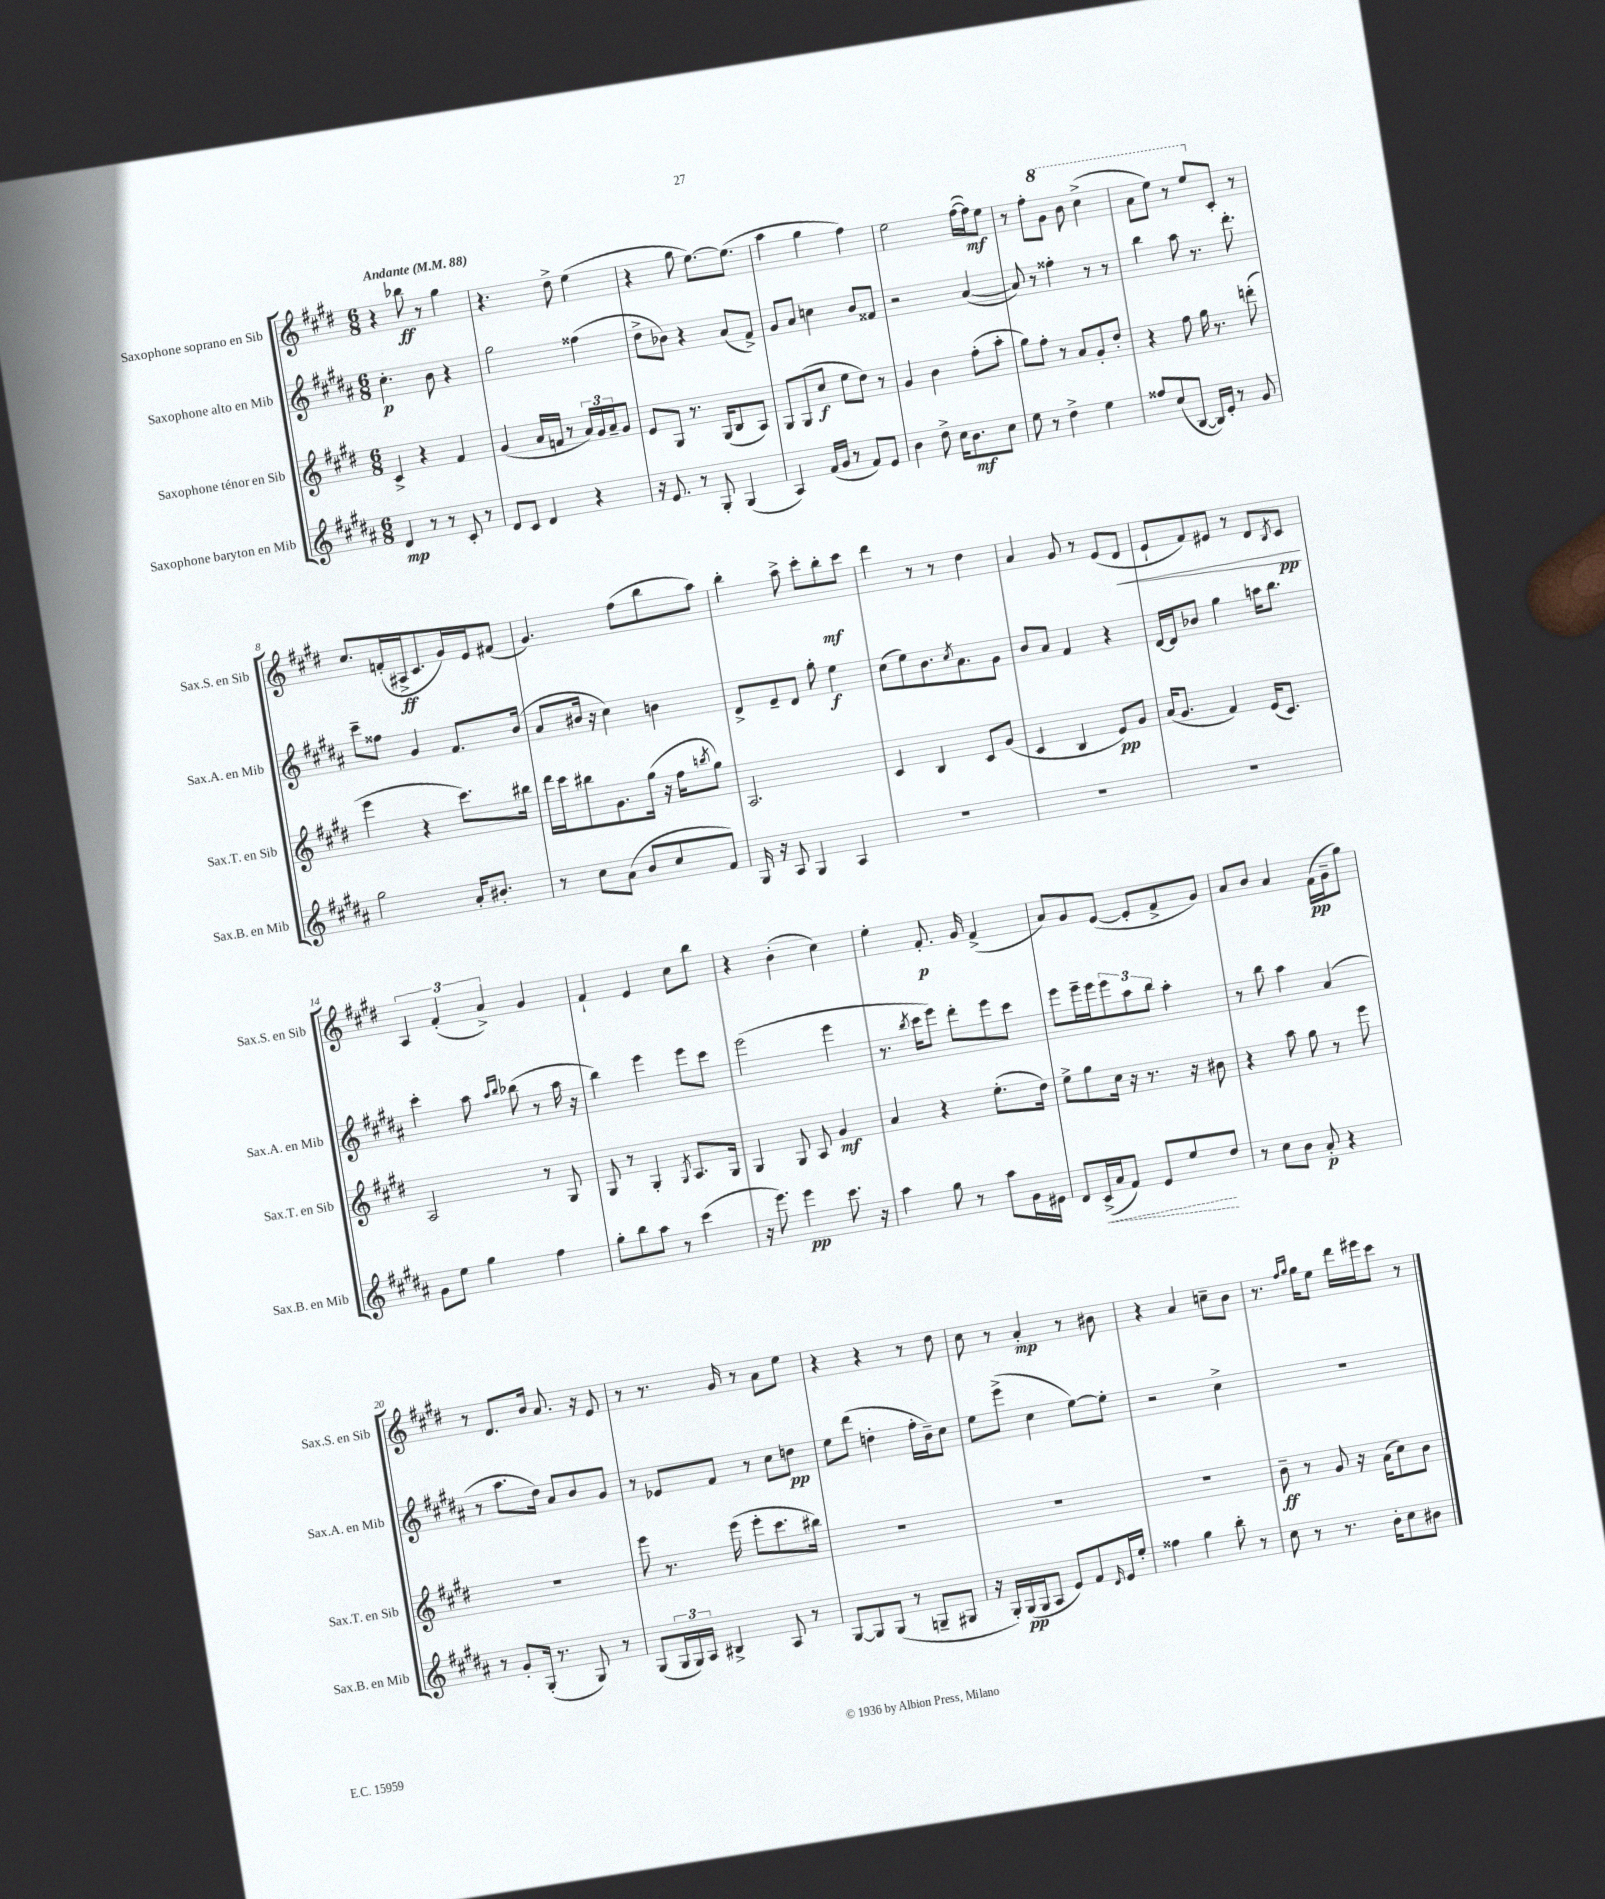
<<
\new StaffGroup <<
\new Staff = "s0" \with { instrumentName = "Saxophone soprano en Sib" shortInstrumentName = "Sax.S. en Sib" } {
    \clef treble \key e \major \numericTimeSignature \time 6/8 \tempo "Andante" 4 = 88
    r4 bes''8\ff r8 gis''4 |
    r4. dis''8-> e''4( |
    r4 gis''8 e''8.~) e''8.( |
    a''4 gis''4 fis''4) |
    e''2 fis''16~( fis''16\mf) e''8 |
    r8 fis''8-. \ottava #1 gis''8 b''8 cis'''4->( |
    a''8 e'''8) r8 e'''8 \ottava #0 cis'8-. r8 |
    cis''8. f'16-.( ais16->\ff cis'8. gis'16) e'16 fis'8( |
    gis'4.) fis''8( b''8 a''8) |
    b''4-. a''8-> cis'''8-. b''8-.\mf cis'''8 |
    dis'''4 r8 r8 dis''4 |
    a'4 gis'8 r8 e'8( dis'8\< |
    e'8-! fis'8) eis'8 r8 dis'8 \acciaccatura { b8 } cis'8\pp\! |
    \tuplet 3/2 { a4 fis'4-.( a'4->) } gis'4 |
    fis'4-! e'4 cis''8 b''8 |
    r4 b'4-.( cis''4) |
    e''4-. fis'8.-.\p gis'16 fis'4->( |
    a'8) gis'8 e'8~( e'8-. fis'8-> gis'8) |
    a'8 b'8 a'4 fis'16\pp( gis'16-- gis''8) |
    r8 dis'8. b'16 a'8. r16 e'8 |
    r8 r8. gis'16 r8 a'8 e''8 |
    r4 r4 r8 dis''8 |
    cis''8 r8 a'4-.\mp r8 bis'8 |
    r4 a'4 c''8-- b'8 |
    r8. \grace { fis''16 gis''16 } gis''16 e''8 dis'''16 eis'''16 cis'''8 r8 \bar "|." |
}
\new Staff = "s1" \with { instrumentName = "Saxophone alto en Mib" shortInstrumentName = "Sax.A. en Mib" } {
    \clef treble \key b \major \numericTimeSignature \time 6/8
    cis''4.-.\p b'8 r4 |
    gis''2 fisis''4( |
    dis''8-> bes'8) r4 ais'8( fis'8->) |
    gis'8 ais'8 c''4 b'8 fisis'8 |
    r2 ais'4~( |
    ais'8) r8 fisis''4-. r8 r8 |
    b''4 ais''8 r8. dis'''8.-. |
    cis'''8-- fisis''8 gis'4 fis'8. b'16( |
    ais'8 bis'16 r16 cis''4) b'4 |
    dis'8-> e'8-- dis'8 gis''8-. e''4\f |
    cis''8( e''8) b'8. \acciaccatura { cis''8 } ais'8. gis'8 |
    b'8 ais'8 fis'4 r4 |
    dis'16~ dis'16 bes'8 gis''4 a''16 b''8. |
    cis'''4-. ais''8 \grace { ais''16 b''16 } bes''8( r8 ais''16 r16 |
    b''4) e'''4 e'''8 cis'''8 |
    e'''2( e'''4 |
    r8. \acciaccatura { b''8 } cis'''16 e'''8) dis'''8-. e'''8 cis'''8 |
    e'''8 e'''16-- e'''16 \tuplet 3/2 { e'''8 ais''8 b''8 } ais''4-. |
    r8 b''8 ais''4 ais'4( |
    r8 ais''8. dis''16) ais'8 b'8 gis'8 |
    r8 ees'8 fis'8 r8 cis''8 d''8\pp |
    e''8 dis'''8( d''4-. fis''16-. b'16--) cis''8 |
    e''8 e'''8->( cis''4 e''8~) e''8-. |
    r2 cis''4-> |
    R2. \bar "|." |
}
\new Staff = "s2" \with { instrumentName = "Saxophone ténor en Sib" shortInstrumentName = "Sax.T. en Sib" } {
    \clef treble \key e \major \numericTimeSignature \time 6/8
    cis'4-> r4 fis'4 |
    gis'4( a'16 f'16 r8 \tuplet 3/2 { a'16) gis'16 a'16-- } gis'8 |
    e'8 gis8 r8. gis16( b8 a8) |
    gis8 gis8( cis''8\f e''8 dis''8) r8 |
    gis'4 b'4 fis''8-.( a''8-. |
    gis''8) fis''8-. r8 a'8 gis'8-. dis''8-. |
    r4 fis''8 gis''16 r8. d'''8-.( |
    e'''4 r4 cis'''8.) bis''16 |
    dis'''16 cis'''16 bis''8 gis'8. gis''16( r16 fis''16 \acciaccatura { b''8 } gis''8) |
    a2. |
    cis'4 b4 cis'8 gis'8( |
    cis'4 b4 e'8\pp) gis'8 |
    a'16( gis'8. fis'4) e'16( cis'8.) |
    a2 r8 gis8 |
    gis8 r8 gis4-. \acciaccatura { gis8 } a8. gis16 |
    gis4 gis8 a8 gis'4\mf |
    a'4 r4 e''8.-.( dis''16) |
    e''8-> gis''8 cis''16 r16 r8. r16 bis'8 |
    r4 a''8 gis''8 r8 e'''8 |
    R2. |
    e'''8 r8. e'''16( e'''8-. cis'''8. bis''16) |
    R2. |
    R2. |
    R2. |
    b'8--\ff r8 gis'8 r16 a'16( cis''8) b'8 \bar "|." |
}
\new Staff = "s3" \with { instrumentName = "Saxophone baryton en Mib" shortInstrumentName = "Sax.B. en Mib" } {
    \clef treble \key b \major \numericTimeSignature \time 6/8
    dis'4\mp r8 r8 cis'8-. r8 |
    dis'8 cis'8 dis'4 r4 |
    r16 e'8. r8 gis8-. gis4( |
    ais4) fis'16( gis'16 r8 fis'8) e'8 |
    b'4 dis''8-> cis''16 b'8.\mf cis''8 |
    e''8 r8 dis''4-> e''4 |
    fisis''8 cis''8( b8~ b16) e'16-. r8 gis'8 |
    gis''2 ais'16-. bis'8.-. |
    r8 cis''8 ais'8( b'8 cis''8 fis'8) |
    gis16 r16 ais8 gis4 ais4 |
    R2. |
    R2. |
    R2. |
    gis'8 e''8 gis''4 fis''4 |
    gis''8-. b''8 ais''8 r8 cis'''4( |
    r16 e'''8.) e'''4\pp cis'''8. r16 |
    ais''4 gis''8 r8 ais''8 gis'16 eis'16 |
    dis'8 \once \override Hairpin.style = #'dashed-line cis'16->\<( ais'16 fis'8) e'8 e''8\! dis''8 |
    r8 cis''8 b'8 ais'8-.\p r4 |
    r8 gis'8-. gis16-.( r8. gis8) r8 |
    gis8( \tuplet 3/2 { gis16 gis16) ais16 } bis4-> ais8 r8 |
    gis8~ gis8 gis8( r8 g8-- gis8 |
    r16 gis16-.) gis16\pp( gis16 ais8 e'8) fis'8 \grace { dis'16 } e'16 e''16-. |
    fisis''4 gis''4 b''8-. r8 |
    cis''8 r8 r8. b'16-. cis''8 bis'8 \bar "|." |
}
>>
>>
